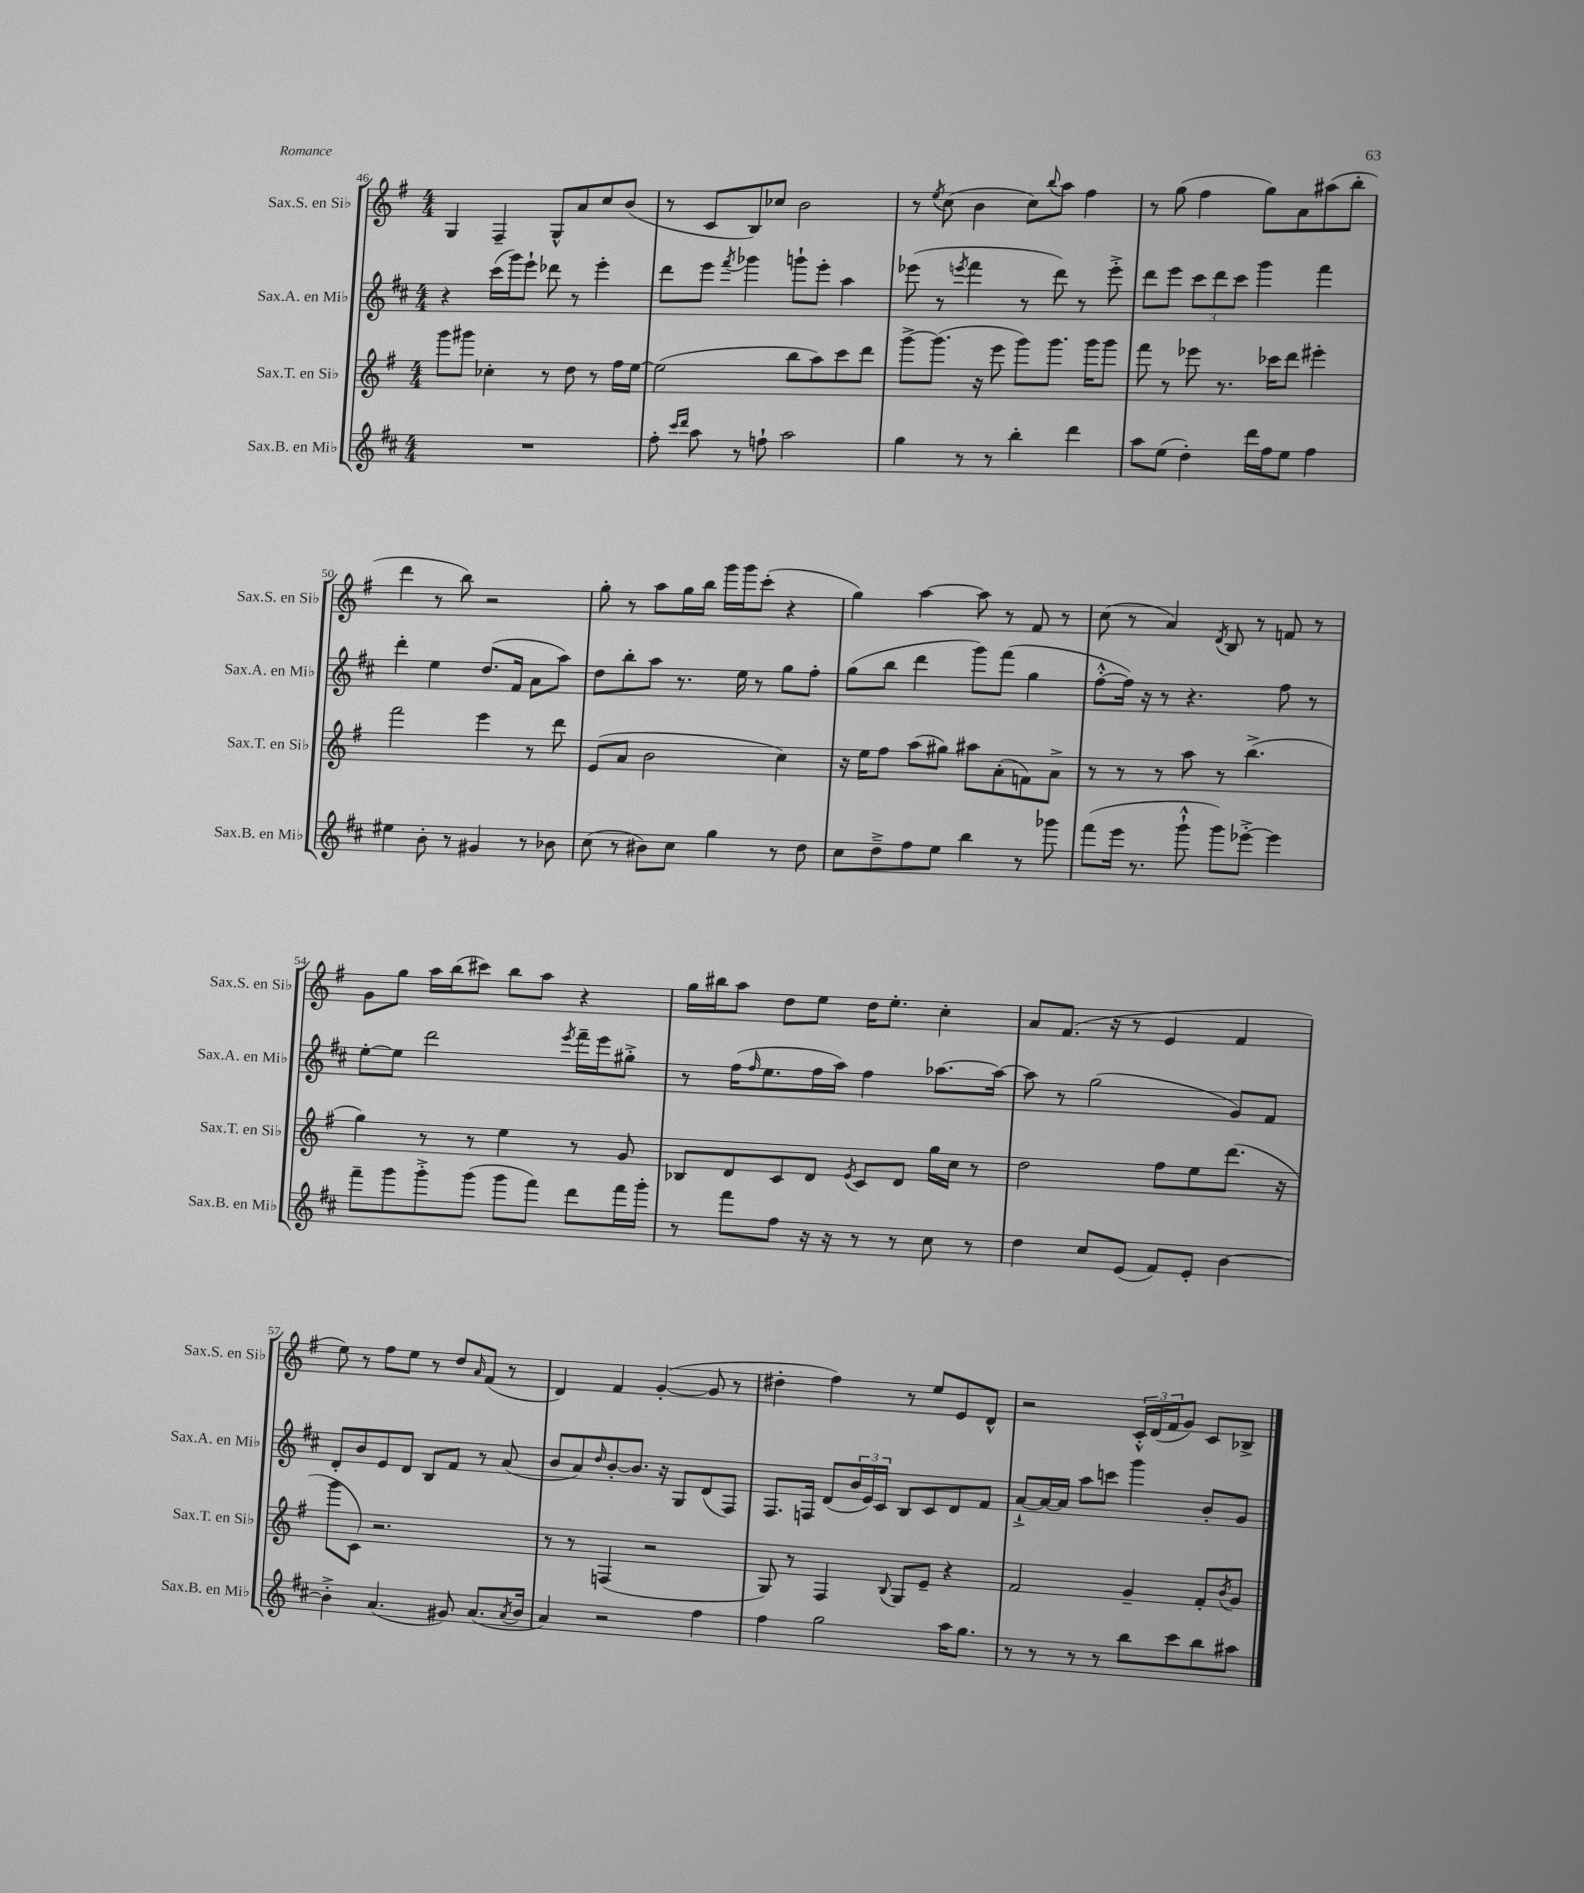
<<
\new StaffGroup <<
\new Staff = "s0" \with { instrumentName = "Sax.S. en Sib" shortInstrumentName = "Sax.S. en Sib" } {
    \clef treble \key g \major \numericTimeSignature \time 4/4
    g4 fis4-- g8-^ a'8 c''8 b'8( |
    r8 c'8 b8) ces''8 b'2 |
    r8 \acciaccatura { e''8 } c''8( b'4 c''8) \appoggiatura { b''8 } a''8 fis''4 |
    r8 g''8( fis''4 g''8) a'8 ais''8( b''8-. |
    d'''4 r8 b''8) r2 |
    g''8-. r8 a''8 g''16 b''16 g'''16 g'''16 c'''8-.( r4 |
    g''4) a''4~ a''8 r8 fis'8 r8 |
    c''8( r8 a'4) \acciaccatura { d'8 } b8 r8 f'8 r8 |
    g'8 g''8 a''16 b''16( cis'''8) b''8 a''8 r4 |
    g''16 bis''16 a''8 d''8 e''8 d''16 e''8.-. c''4-. |
    a'8 fis'8.( r16 r8 e'4 fis'4 |
    e''8) r8 fis''8 e''8 r8 d''8 \grace { a'16 } fis'8( r8 |
    d'4) fis'4 g'4~-.( g'8 r8 |
    dis''4-. fis''4) r8 e''8 e'8 d'8-^ |
    r2 \tuplet 3/2 { c'16-.-^ d'16( fis'16 } g'8) c'8 bes8-> \bar "|." |
}
\new Staff = "s1" \with { instrumentName = "Sax.A. en Mib" shortInstrumentName = "Sax.A. en Mib" } {
    \clef treble \key d \major \numericTimeSignature \time 4/4
    r4 cis'''16( g'''16) e'''8-! des'''8 r8 e'''4-. |
    d'''8 e'''8 \acciaccatura { fis'''8 } ges'''4 g'''8-! e'''8-. a''4 |
    ees'''8( r8 \acciaccatura { e'''8 } fis'''4 r8 d'''8) r8 e'''8-.-> |
    d'''8 e'''8 \tuplet 3/2 { cis'''8 d'''8 cis'''8 } g'''4 fis'''4 |
    d'''4-. e''4 d''8.( fis'16 a'8 a''8) |
    d''8 b''8-. a''8 r8. e''16 r8 g''8 fis''8-. |
    g''8( b''8 d'''4 g'''8) fis'''8( g''4 |
    fis''8~-.-^ fis''16) r16 r8 r4. fis''8 r8 |
    e''8~-. e''8 d'''2 \acciaccatura { e'''8 } fis'''16-- e'''16 gis''8-.-> |
    r8 fis''16( \grace { fis''16 } e''8. fis''16 a''16) fis''4 aes''8.~ aes''16~ |
    aes''8 r8 g''2( g'8) fis'8 |
    d'8-. b'8 e'8 d'8 b8 fis'8 r8 a'8( |
    b'8 a'8) \grace { d''16 } b'8~-. b'8. r16 g8 d'8( fis8) |
    fis8. f16 d'8( \tuplet 3/2 { b'16 e'16) cis'16 } b8 cis'8 d'8 fis'8 |
    a'8~-!-> a'16~ a'16 a''8 c'''8 g'''4 b'8-. g'8 \bar "|." |
}
\new Staff = "s2" \with { instrumentName = "Sax.T. en Sib" shortInstrumentName = "Sax.T. en Sib" } {
    \clef treble \key g \major \numericTimeSignature \time 4/4
    g'''8 gis'''8 ces''4-. r8 d''8 r8 fis''16 e''16~ |
    e''2( b''8 a''8) c'''8 d'''8 |
    g'''8~-> g'''8.( r16 e'''8 g'''8) g'''8. g'''16 g'''8 |
    fis'''8 r8 ees'''8 r8. ces'''16 d'''8 eis'''4-. |
    fis'''2 e'''4 r8 d'''8 |
    e'8( a'8 b'2 c''4) |
    r16 e''16 fis''8 a''8( gis''8) ais''8 a'8-.( f'8) a'8-> |
    r8 r8 r8 a''8 r8 b''4.->( |
    g''4) r8 r8 e''4 r8 g'8 |
    bes8 d'8 c'8 d'8 \acciaccatura { e'8 } c'8 d'8 g''16 c''16 r8 |
    d''2 fis''8 e''8 d'''8.( r16 |
    g'''8 c'8) r2. |
    r8 r8 f4( r2 |
    g8) r8 fis4 \appoggiatura { b8 } g8 e'8-- r4 |
    fis'2 g'4-- fis'8-. \acciaccatura { b'8 } g'8 \bar "|." |
}
\new Staff = "s3" \with { instrumentName = "Sax.B. en Mib" shortInstrumentName = "Sax.B. en Mib" } {
    \clef treble \key d \major \numericTimeSignature \time 4/4
    R1 |
    fis''8-. \grace { cis'''16 d'''16 } a''8 r8 f''8-! a''2 |
    g''4 r8 r8 b''4-. d'''4 |
    a''8 e''8( d''4-.) d'''16 fis''16 e''8 fis''4 |
    eis''4 b'8-. r8 gis'4 r8 bes'8 |
    cis''8( r8 bis'8) cis''8 g''4 r8 d''8 |
    cis''8 d''8---> fis''8 e''8 b''4 r8 ges'''8 |
    fis'''8( e'''16 r8. g'''8-!-^ g'''8) ees'''8~-.-> ees'''4 |
    fis'''8-- g'''8 g'''8-.-> g'''8( g'''8 fis'''8) d'''8 fis'''16 g'''16-. |
    r8 fis'''8 fis''8 r16 r16 r8 r8 cis''8 r8 |
    d''4 cis''8 e'8( fis'8) e'8-. b'4~ |
    b'4-.-> a'4.( gis'8) a'8.( \acciaccatura { a'8 } b'16 |
    a'4) r2 fis''4 |
    fis''4 g''2 a''16 g''8. |
    r8 r8 r8 r8 b''8 cis'''8 b''8 ais''8 \bar "|." |
}
>>
>>
\layout { \context { \Score currentBarNumber = #46 } }
